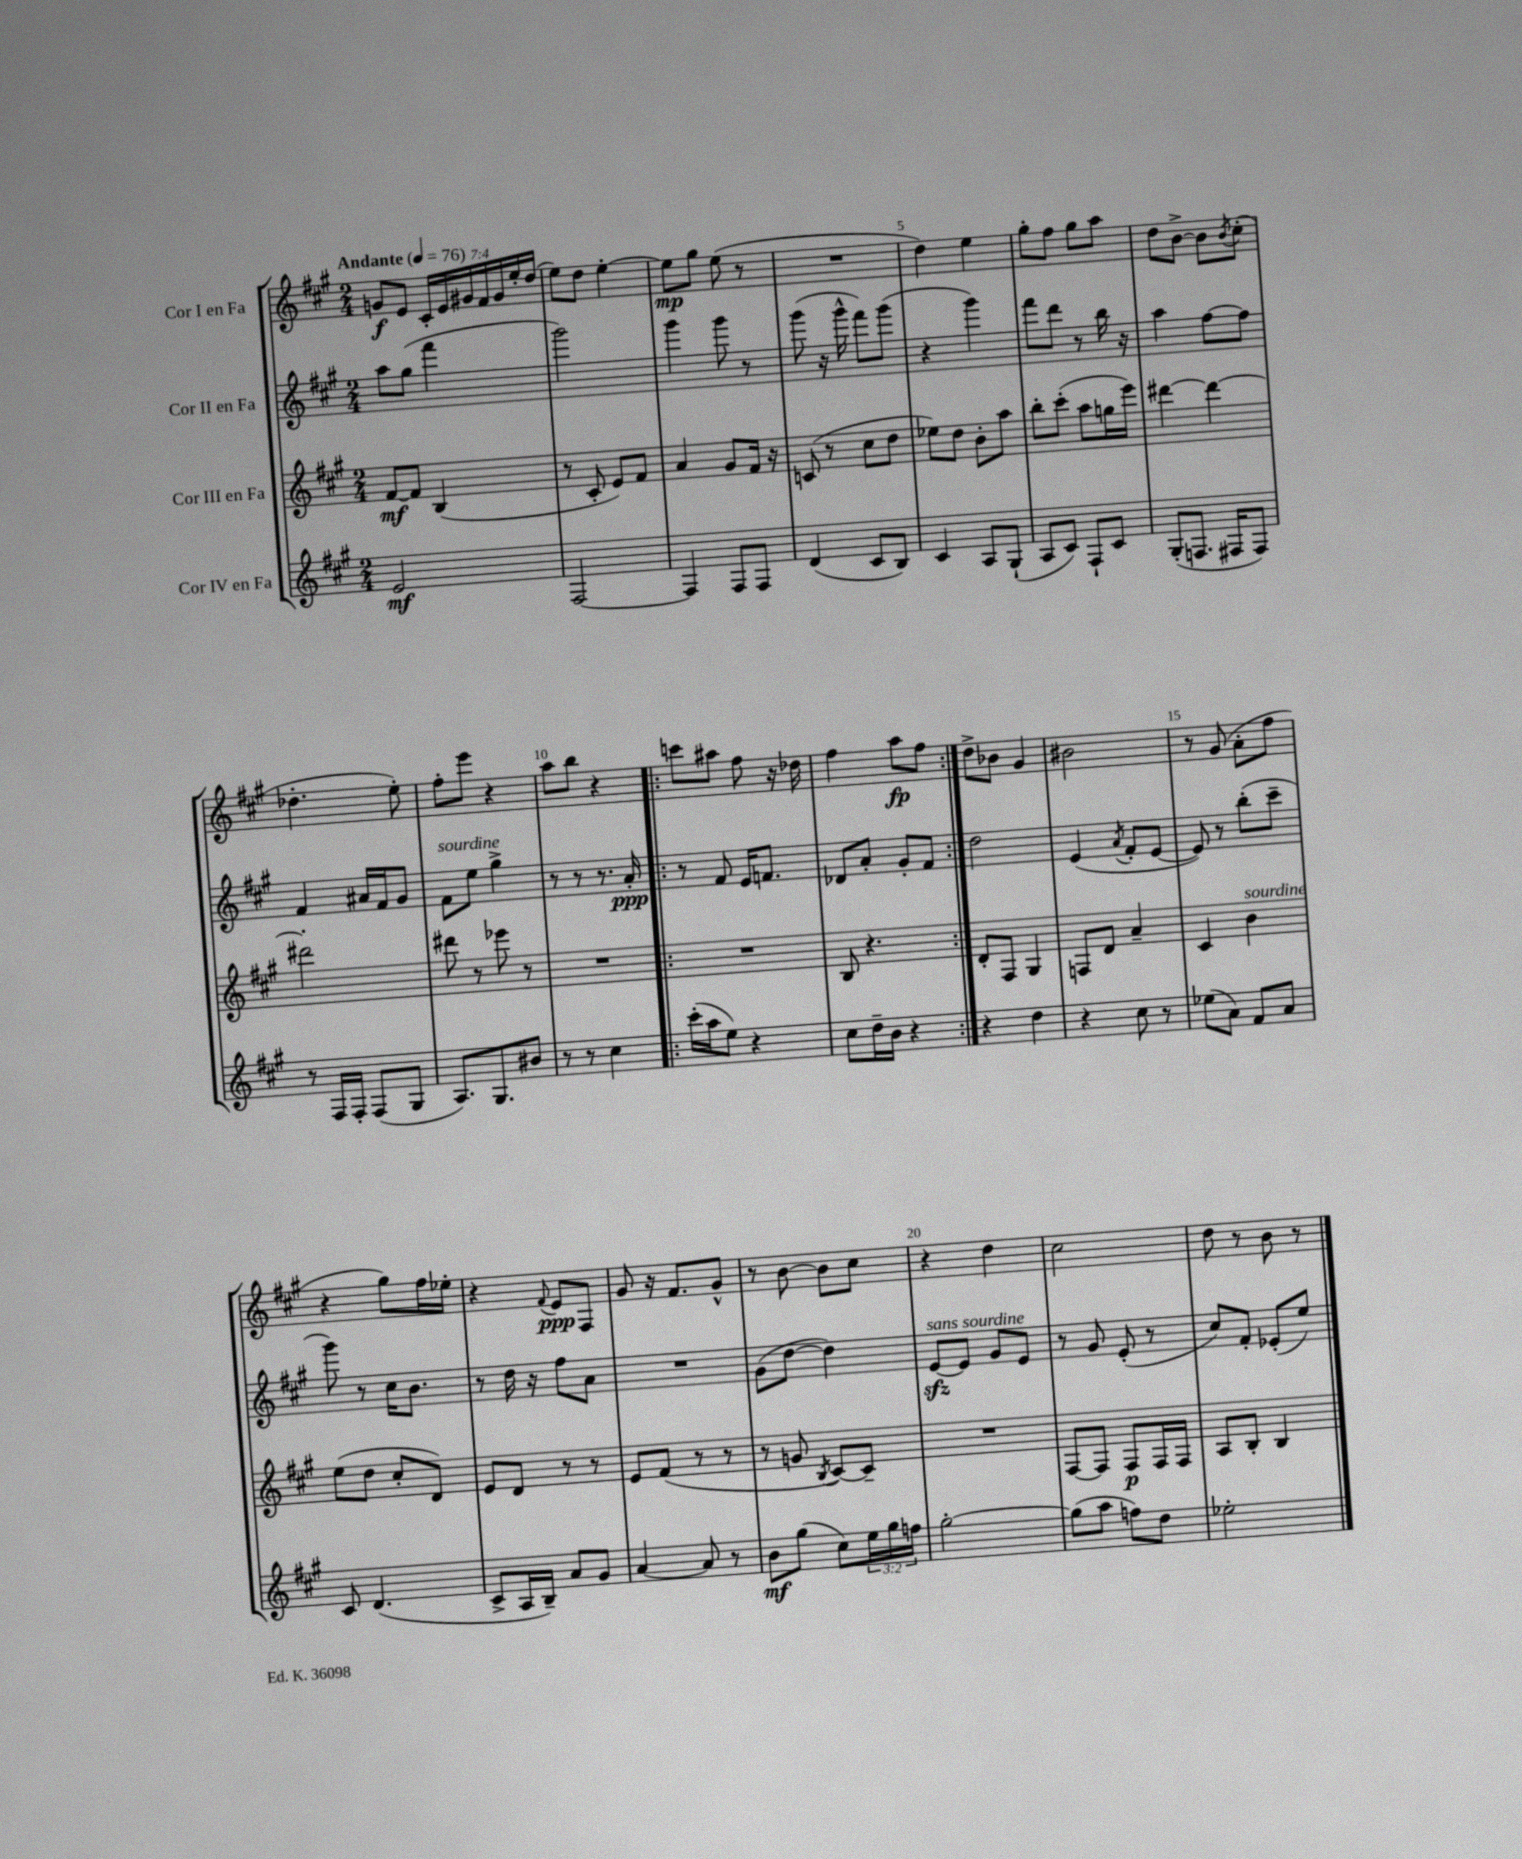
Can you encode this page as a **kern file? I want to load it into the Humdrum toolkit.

**kern	**kern	**kern	**kern
*staff4	*staff3	*staff2	*staff1
*clefG2	*clefG2	*clefG2	*clefG2
*k[f#c#g#]	*k[f#c#g#]	*k[f#c#g#]	*k[f#c#g#]
*M2/4	*M2/4	*M2/4	*M2/4
*MM76	*MM76	*MM76	*MM76
2e	[8f#	8aa	8g
.	8f#]	(8gg#	8e
.	(4B	4fff#	28c#'
.	.	.	28e
.	.	.	28g#
.	.	.	28f#
.	.	.	28g#
.	.	.	28ee'
.	.	.	(28dd
=	=	=	=
[2F#	8r	2ggg#)	8ee)
.	8c#'	.	8dd
.	8e)	.	[4ee'
.	8f#	.	.
=	=	=	=
4F#]	4a	4ggg#	8ee]
.	.	.	8gg#
8F#	8g#	8ggg#	(8ee
8F#	16f#	8r	8r
.	16r	.	.
=	=	=	=
(4d	(8c	(8ggg#	2r
.	8r	16r	.
.	.	16ggg#^^	.
8c#	8cc#	8fff#)	.
8B)	8dd	(8ggg#	.
=	=	=	=
4c#	8ee-)	4r	4dd)
.	8dd	.	.
8A	8b'	4ggg#)	4ee
(8G#`	8aa	.	.
=	=	=	=
8A	8bb'	8fff#	8gg#'
8c#)	(8ccc#'	8ddd	8ff#
8F#`	8aa	8r	8gg#
8c#	16gg	16bb	8aa
.	16eee)	16r	.
=	=	=	=
(8G#'	[4ddd#	4aa	8dd
8.F	.	.	[8b^
.	4ddd#_	[8ff#	8b]
16F#	.	.	.
.	.	.	8qb
8F#)	.	8ff#]	(8cc#'
=	=	=	=
8r	2ddd#']	4f#	4.dd-'
16F#	.	.	.
16F#'	.	.	.
(8F#	.	16a#	.
.	.	16f#	.
8G#	.	8g#	8ee')
=	=	=	=
8.A)	8ddd#	8f#	8ff#'
.	8r	8ee	8eee
8.G#	.	.	.
.	8eee-	4gg#^	4r
8b#	8r	.	.
=	=	=	=
8r	2r	8r	8aa
8r	.	8r	8bb
4cc#	.	8.r	4r
.	.	16a'	.
=!|:	=!|:	=!|:	=!|:
(16ccc#'	2r	8r	8ccc
16aa	.	.	.
8ee)	.	8f#	8aa#
4r	.	16e	8ff#
.	.	8.f	.
.	.	.	16r
.	.	.	16dd-
=	=	=	=
8cc#	8B	8d-	4ff#
16dd~	4.r	8a'	.
16b	.	.	.
4r	.	8g#'	8aa
.	.	8f#	8ff#
=:|!	=:|!	=:|!	=:|!
4r	8d'	2dd	8dd^
.	8F#	.	8b-
4dd	4G#	.	4g#
=	=	=	=
4r	8F	(4e	2b#
.	8d	.	.
.	.	8qa	.
8cc#	4a~	8f#'	.
8r	.	[8e	.
=	=	=	=
(8ee-	4c#	8e])	8r
8a)	.	8r	(8g#
8f#	4b	(8bb'	8a'
8a	.	8ccc#~	8ff#
=	=	=	=
8c#	(8ee	8ggg#)	4r
(4.d	8dd	8r	.
.	8cc#'	16cc#	8gg#)
.	.	8.b	.
.	8d)	.	16ff#
.	.	.	16ee-'
=	=	=	=
8c#^	8e	8r	4r
16A	8d	16dd	.
16B~)	.	16r	.
.	.	.	8qqf#
8a	8r	8ff#	8e
8g#	8r	8a	8F#
=	=	=	=
[4a	8e	2r	8g#
.	(8f#	.	16r
.	.	.	8.f#
8a]	8r	.	.
8r	8r	.	8g#^^
=	=	=	=
8b	8r	(8g#	8r
(8gg#	8g	[8dd	[8b
.	8qB	.	.
8cc#)	[8c#)	4dd])	8b]
24ee	8c#~]	.	8cc#
24gg#	.	.	.
24ff	.	.	.
=	=	=	=
[2gg#'	2r	[8e	4r
.	.	8e]	.
.	.	8g#	4dd
.	.	8e	.
=	=	=	=
(8gg#]	[8F#	8r	2cc#
8aa	8F#]	8g#	.
8ff)	8F#	(8e'	.
8dd	16F#	8r	.
.	16F#	.	.
=	=	=	=
2ee-'	8A	8cc#)	8dd
.	8B'	8f#'	8r
.	4B	(8e-'	8b
.	.	8ee)	8r
==	==	==	==
*-	*-	*-	*-
